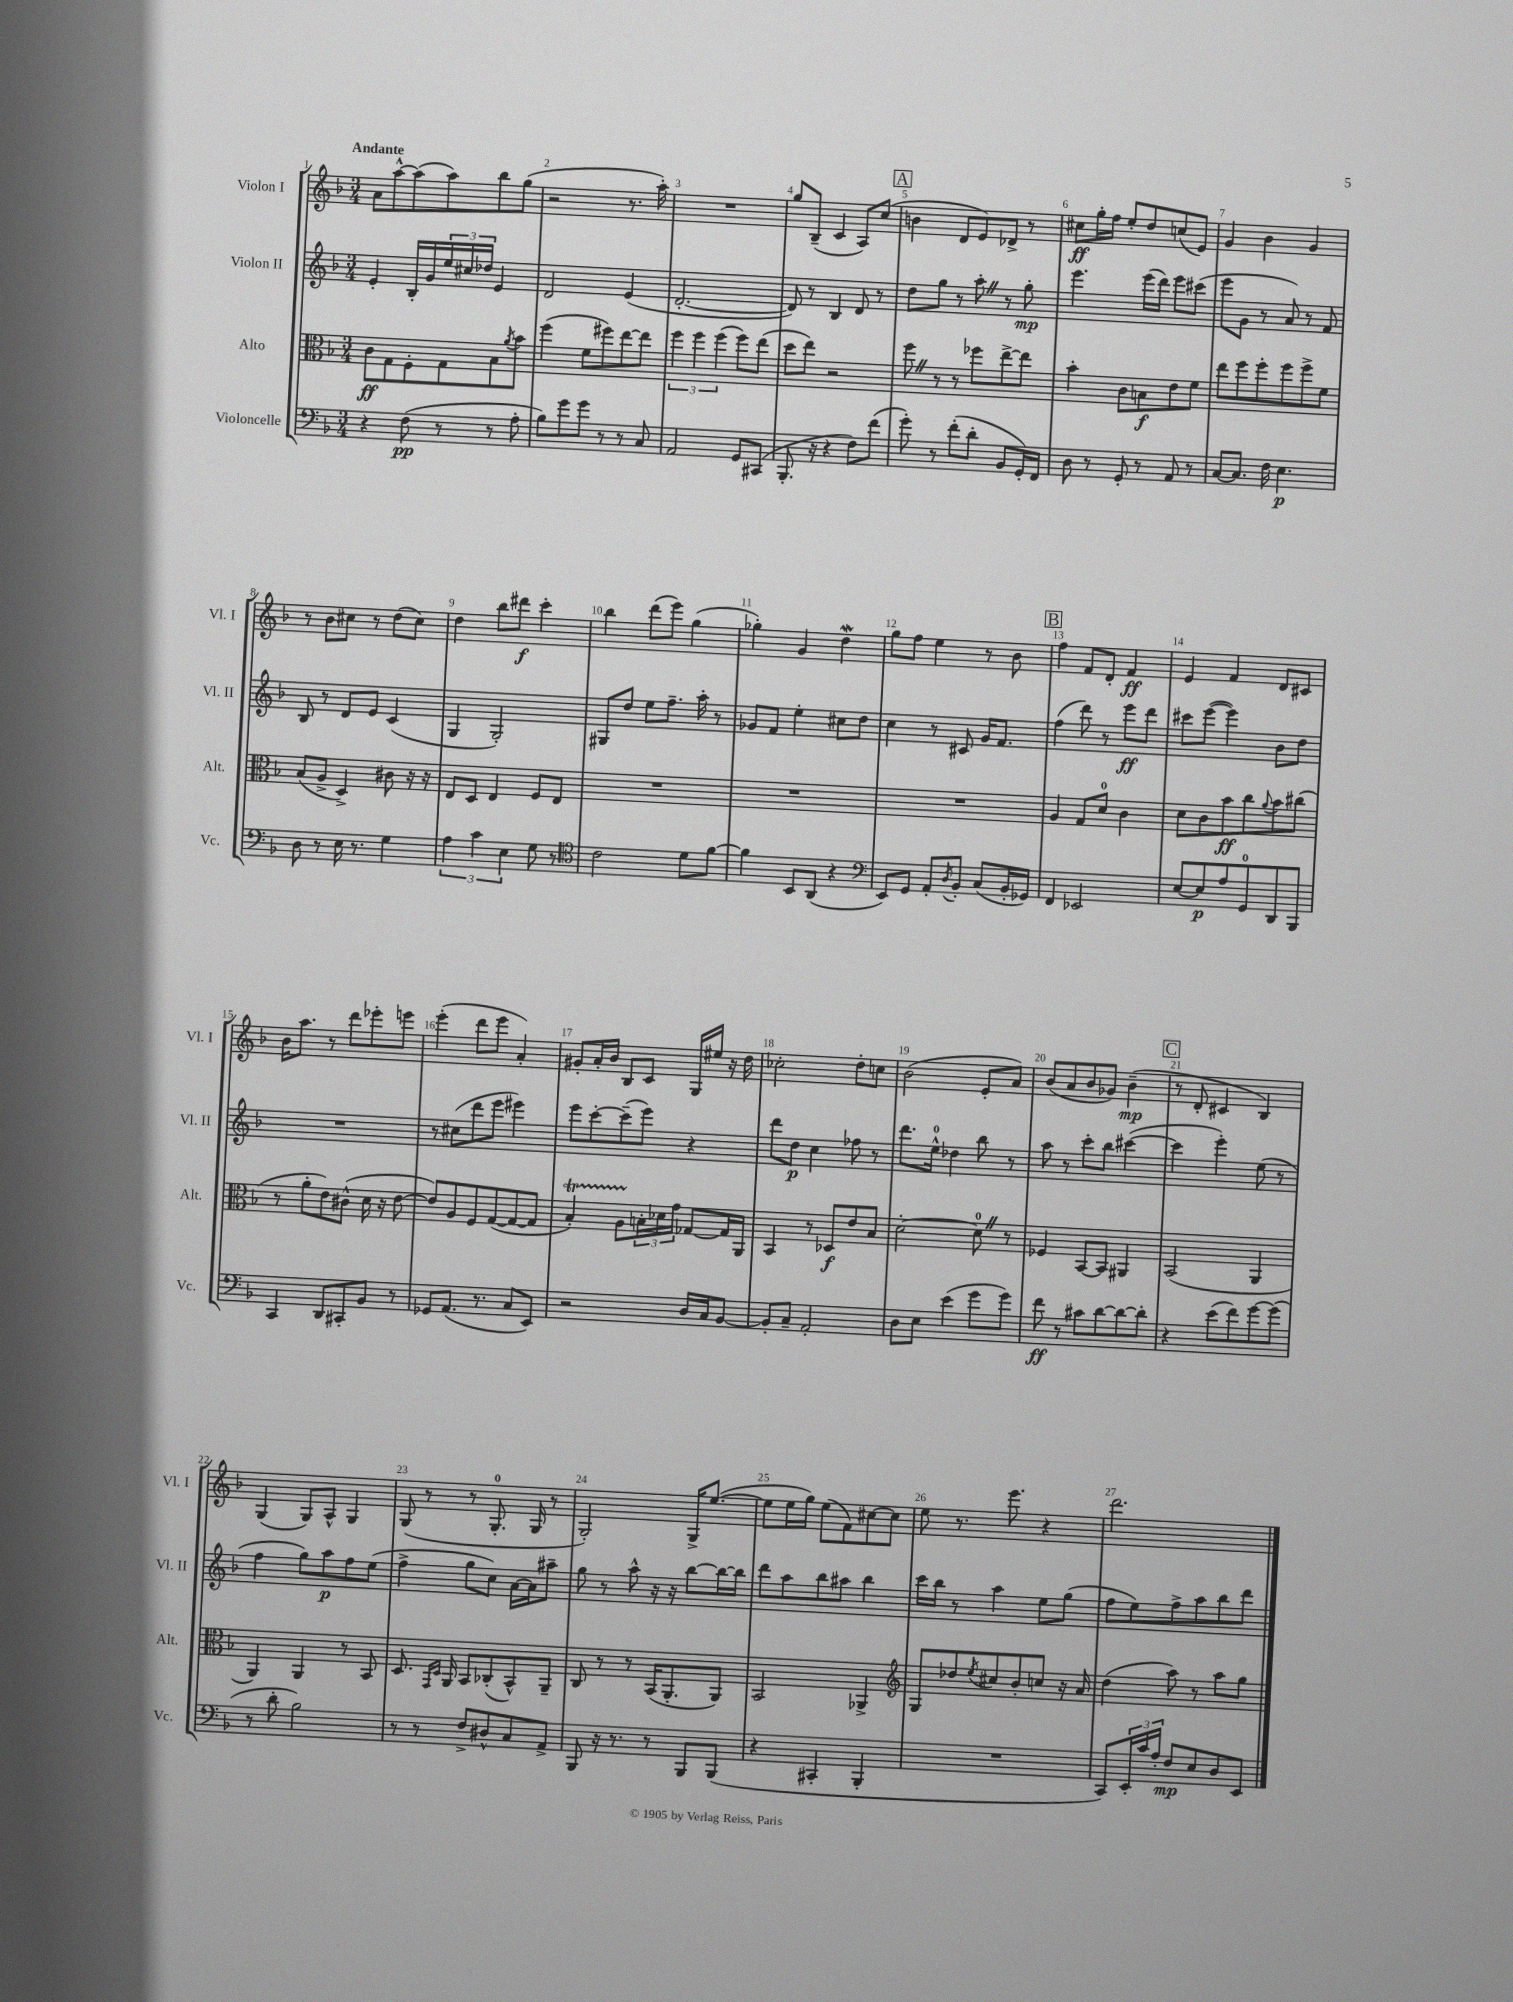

**kern	**dynam	**kern	**dynam	**kern	**dynam	**kern	**dynam
*part4	*part4	*part3	*part3	*part2	*part2	*part1	*part1
*staff4	*staff4	*staff3	*staff3	*staff2	*staff2	*staff1	*staff1
*I"Violoncelle	*	*I"Alto	*	*I"Violon II	*	*I"Violon I	*
*I'Vc.	*	*I'Alt.	*	*I'Vl. II	*	*I'Vl. I	*
*clefF4	*	*clefC3	*	*clefG2	*	*clefG2	*
*k[b-]	*	*k[b-]	*	*k[b-]	*	*k[b-]	*
*M3/4	*	*M3/4	*	*M3/4	*	*M3/4	*
=1	=1	=1	=1	=1	=1	=1	=1
!	!	!	!	!	!	!LO:TX:a:B:t=Andante	!
4r	.	8c\L	ff	4e'/	.	8a\L	.
.	.	8G\	.	.	.	[8aa^^\	.
(8F\	pp	8F'\	.	16B-'/LL	.	(8aa\]	.
.	.	.	.	16g/	.	.	.
8r	.	8G\	.	24ee/	.	8aa\)	.
.	.	.	.	24cc#X/	.	.	.
.	.	.	.	24dd-X/JJ	.	.	.
8r	.	8B-\	.	4e/	.	8bb-\	.
.	.	8qa/	.	.	.	.	.
8A'\	.	8b-\J	.	.	.	(8gg\J	.
=2	=2	=2	=2	=2	=2	=2	=2
8B-\L)	.	(4ff\	.	2d/	.	2r	.
8g\	.	.	.	.	.	.	.
8g\J	.	8f\L	.	.	.	.	.
8r	.	8ff#X\)	.	.	.	.	.
8r	.	[8ee\	.	(4e/	.	8.r	.
8C/	.	8ee\J]	.	.	.	.	.
.	.	.	.	.	.	16aa'\)	.
=3	=3	=3	=3	=3	=3	=3	=3
2AA/	.	6ff\	.	[2.d'/	.	2.r	.
.	.	6ff\	.	.	.	.	.
.	.	(6ff\	.	.	.	.	.
8GG/L	.	8ff\L)	.	.	.	.	.
(8CC#X/J	.	(8ee\J	.	.	.	.	.
=4	=4	=4	=4	=4	=4	=4	=4
8.BBB-'/	.	8dd\L	.	8d/])	.	8gg/L	.
.	.	8ee\J)	.	8r	.	(8B-~/J	.
16r	.	.	.	.	.	.	.
4r	.	2r	.	4B-/	.	4c/	.
8F\L)	.	.	.	8d/	.	8A/L)	.
(8f\J	.	.	.	8r	.	(8cc/J	.
!!LO:REH:place=s1:t=A
=5	=5	=5	=5	=5	=5	=5	=5
8g'\)	.	8ffZ\	.	8dd\L	.	4bn\	.
8r	.	8r	.	8gg\J	.	.	.
(8f'\L	.	8r	.	8r	.	8d/L	.
8d'\J	.	8ff-X\L	.	8aa'Z\	.	8e/)	.
8BB-/L	.	[8ee^\	.	8r	.	8d-X^/J	.
16GG'/L)	.	8ee\J]	.	8gg'\	mp	8r	.
16FF/JJ	.	.	.	.	.	.	.
=6	=6	=6	=6	=6	=6	=6	=6
8D\	.	4b-'\	.	4.eee\	.	8cc#X\L	ff
8r	.	.	.	.	.	16gg'\L	.
.	.	.	.	.	.	16ff\JJ	.
8GG'/	.	8c\L	.	.	.	8ee'/L	.
8r	.	8Bn\	f	(16eee\LL	.	8dd/	.
.	.	.	.	16ddd\JJ)	.	.	.
8AA/	.	8e\	.	8eee\L	.	(8ccn/	.
8r	.	8f\J	.	(8ccc#X\J	.	8e/J)	.
=7	=7	=7	=7	=7	=7	=7	=7
[8C/L	.	8ee\L	.	8eee\L	.	4g/	.
8.C/J]	.	8ff\	.	8g\J	.	.	.
.	.	8ff'\	.	8r	.	4b-\	.
16F\	.	.	.	.	.	.	.
4.E\	p	8ff\	.	8a/)	.	.	.
.	.	8ff^\	.	8r	.	4g/	.
.	.	8f\J	.	8f/	.	.	.
!!LO:LB:g=z
=8	=8	=8	=8	=8	=8	=8	=8
8D\	.	(8B-/L	.	8B-/	.	8r	.
8r	.	8A^/J	.	8r	.	8b-\L	.
16E\	.	4D^/)	.	8d/L	.	8cc#X\J	.
8.r	.	.	.	.	.	.	.
.	.	.	.	8e/J	.	8r	.
4G\	.	8c#X\	.	(4c/	.	(8dd\L	.
.	.	16r	.	.	.	8cc#\J)	.
.	.	16r	.	.	.	.	.
=9	=9	=9	=9	=9	=9	=9	=9
6A\	.	8E/L	.	4G/	.	4dd\	.
.	.	8D/J	.	.	.	.	.
6c\	.	.	.	.	.	.	.
.	.	4E/	.	2G'/)	.	8bb-\L	.
6E\	.	.	.	.	.	.	.
.	.	.	.	.	.	8ddd#X\J	f
8G\	.	8F/L	.	.	.	4ccc'\	.
8r	.	8E/J	.	.	.	.	.
=10	=10	=10	=10	=10	=10	=10	=10
*clefC4	*	*	*	*	*	*	*
2c\	.	2.r	.	8G#X/L	.	4bb-\	.
.	.	.	.	8dd/J	.	.	.
.	.	.	.	8ee\L	.	(8ddd\L	.
.	.	.	.	8.ff~\J	.	8eee\J)	.
8d\L	.	.	.	.	.	(4gg\	.
.	.	.	.	16aa'\	.	.	.
[8f\J	.	.	.	8r	.	.	.
=11	=11	=11	=11	=11	=11	=11	=11
4f\]	.	2.r	.	8g-X/L	.	4gg-X'\)	.
.	.	.	.	8f/J	.	.	.
8BB-/L	.	.	.	4ee'\	.	4g/	.
(8AA/J	.	.	.	.	.	.	.
4r	.	.	.	8cc#X\L	.	4ddW\	.
.	.	.	.	8dd\J	.	.	.
=12	=12	=12	=12	=12	=12	=12	=12
*clefF4	*	*	*	*	*	*	*
8EE/L)	.	2.r	.	4cc\	.	8gg\L	.
8GG/J	.	.	.	.	.	8ff\J	.
8AA'/L	.	.	.	8r	.	4ee\	.
8qD/	.	.	.	.	.	.	.
8BB-'/J	.	.	.	8c#X/	.	.	.
(8C/L	.	.	.	16g/KL	.	8r	.
.	.	.	.	8.f/J	.	.	.
16BB-'/L	.	.	.	.	.	8b-\	.
16GG-X/JJ)	.	.	.	.	.	.	.
!!LO:REH:place=s1:t=B
=13	=13	=13	=13	=13	=13	=13	=13
4FF/	.	4A/	.	(4ff\	.	4ff\	.
2EE-X/	.	8G/L	.	8ddd\)	.	8f/L	.
.	.	8d/J	.	8r	.	8d'/J	.
.	.	4c\	.	8eee\L	ff	4f/	ff
.	.	.	.	8ddd\J	.	.	.
=14	=14	=14	=14	=14	=14	=14	=14
[8E/L	.	8d\L	.	8ccc#X\L	.	4e/	.
8E/]	p	8c\	.	([8eee\J	.	.	.
8A/	.	8b-\	ff	4eee\])	.	4f/	.
8GG/	.	8cc\	.	.	.	.	.
.	.	8qqa/	.	.	.	.	.
8DD/	.	8b-\	.	8b-\L	.	8d/L	.
8BBB-/J	.	(8cc#X\J	.	8dd\J	.	8c#X/J	.
!!LO:LB:g=z
=15	=15	=15	=15	=15	=15	=15	=15
4CC/	.	8r	.	2.r	.	16b-\KL	.
.	.	.	.	.	.	8.aa\J	.
.	.	8a'\L	.	.	.	.	.
8DD/L	.	8e\)	.	.	.	8r	.
8CC#X'/	.	(8c#X^^\J	.	.	.	8ddd\L	.
8BB-/J	.	16d\	.	.	.	8eee-X'\	.
.	.	16r	.	.	.	.	.
8r	.	[8e\	.	.	.	8eeen\J	.
=16	=16	=16	=16	=16	=16	=16	=16
8GG-X/L	.	8e/L])	.	8r	.	(4eee'\	.
(8.AA/J	.	8A/	.	(8cc#X\L	.	.	.
.	.	8F/	.	8ddd\	.	8ddd\L	.
8.r	.	.	.	.	.	.	.
.	.	([8G/	.	8eee\J	.	8eee\J	.
8C/L	.	8G/_	.	4eee#X\)	.	4a'/)	.
8EE/J)	.	8G/J]	.	.	.	.	.
=17	=17	=17	=17	=17	=17	=17	=17
2r	.	4B-T'/)	.	8eee\L	.	8g#X'/L	.
.	.	.	.	[8ccc'\	.	16a'/L	.
.	.	.	.	.	.	16b-/JJ	.
.	.	8ATTT\L	.	(8ccc~\]	.	8B-/L	.
.	.	24Bn'\L	.	8eee\J)	.	8c/J	.
.	.	24d-X\	.	.	.	.	.
.	.	24g\JJ	.	.	.	.	.
16D/LL	.	[8G-X/L	.	4r	.	16G/LL	.
16C/J	.	.	.	.	.	16ee#X/JJ	.
[8BB-/J	.	16G-/L]	.	.	.	16r	.
.	.	16AA/JJ	.	.	.	16dd\	.
=18	=18	=18	=18	=18	=18	=18	=18
8BB-'/L]	.	4BB-/	.	8ddd\L	.	2cc-X'\	.
8C~/J	.	.	.	8dd\J	p	.	.
2AA'/	.	8r	.	4cc\	.	.	.
.	.	8D-X/L	f	.	.	.	.
.	.	8e/	.	8ff-X\	.	8dd'\L	.
.	.	8B-/J	.	8r	.	8ccn\J	.
=19	=19	=19	=19	=19	=19	=19	=19
8D\L	.	[2d'\	.	8.ddd\L	.	(2b-\	.
8E\J	.	.	.	.	.	.	.
.	.	.	.	16ee^^\Jk	.	.	.
(4e\	.	.	.	4dd-X\	.	.	.
8g\L	.	8dZ\]	.	8bb-\	.	8e'/L	.
8g\J)	.	8r	.	8r	.	8a/J)	.
=20	=20	=20	=20	=20	=20	=20	=20
8f\	ff	4F-X/	.	8aa\	.	(8b-/L	.
8r	.	.	.	8r	.	8a/	.
8c#X\L	.	[8BB-/L	.	8ccc'\L	.	8b-/	.
[8d\	.	8BB-/J]	.	8bb-\J	.	8g-X/J)	.
8d\_	.	4AA#X/	.	([4ccc#X\	.	(4b-~\	mp
8d'\J]	.	.	.	.	.	.	.
!!LO:REH:place=s1:t=C
=21	=21	=21	=21	=21	=21	=21	=21
4r	.	(2BB-/	.	4ccc#\]	.	8r	.
.	.	.	.	.	.	8d'/	.
(8e\L	.	.	.	4eee'\)	.	4c#X/	.
8f\)	.	.	.	.	.	.	.
[8g\	.	4AA/	.	(8ee\	.	4B-/)	.
(8g\J]	.	.	.	8r	.	.	.
!!LO:LB:g=z
=22	=22	=22	=22	=22	=22	=22	=22
8r	.	4AA/)	.	4ff\	.	(4G/	.
8d'\	.	.	.	.	.	.	.
2B-\)	.	4AA/	.	8gg\L)	.	8G/L)	.
.	.	.	.	8aa\	p	8A^^/J	.
.	.	8r	.	8ff\	.	4G/	.
.	.	8BB-/	.	(8ee\J	.	.	.
=23	=23	=23	=23	=23	=23	=23	=23
8r	.	8.D/	.	4ff^\	.	(8G/	.
8r	.	.	.	.	.	8r	.
.	.	16qqGG/LL	.	.	.	.	.
.	.	16qqD/JJ	.	.	.	.	.
.	.	16AA/	.	.	.	.	.
8F^/L	.	8BB-/L	.	8gg\L	.	8r	.
8D#X^^/	.	(8C-X'/	.	8cc\J)	.	8.G'/	.
8C/	.	8BB-^^/)	.	[16a\LL	.	.	.
.	.	.	.	16a\J]	.	16G/	.
8AA^/J	.	8AA~/J	.	8aa#X~\J	.	8r	.
=24	=24	=24	=24	=24	=24	=24	=24
8BBB-/	.	8C/	.	8gg\	.	2G'/)	.
16r	.	8r	.	8r	.	.	.
8.r	.	.	.	.	.	.	.
.	.	8r	.	8aa^^\	.	.	.
8r	.	(16BB-/KL	.	16r	.	.	.
.	.	8.AA'/	.	16r	.	.	.
8BBB-/L	.	.	.	[8bb-\L	.	16G^/KL	.
.	.	.	.	.	.	([8.ee/J	.
(8BBB-/J	.	8AA/J)	.	16bb-\L_	.	.	.
.	.	.	.	16bb-\JJ]	.	.	.
=25	=25	=25	=25	=25	=25	=25	=25
4r	.	2BB-/	.	8ddd\L	.	8ee\L]	.
.	.	.	.	8aa\	.	16ee\L	.
.	.	.	.	.	.	16gg\JJ)	.
4CC#X'/	.	.	.	8bb-\	.	(8ee\L	.
.	.	.	.	8aa#X\J	.	8f\)	.
4BBB-'/	.	4AA-X^/	.	4bb-\	.	[8cc#X\	.
.	.	.	.	.	.	8cc#\J]	.
=26	=26	=26	=26	=26	=26	=26	=26
*	*	*clefG2	*	*	*	*	*
2.r	.	8G/L	.	16ccc\LL	.	8ee\	.
.	.	.	.	16bb-\JJ	.	.	.
.	.	8dd-X/	.	8r	.	8.r	.
.	.	8qee/	.	.	.	.	.
.	.	8cc#X/	.	4aa\	.	.	.
.	.	.	.	.	.	8.eee\	.
.	.	8b-'/	.	.	.	.	.
.	.	8ccn/J	.	8ee\L	.	4r	.
.	.	16r	.	(8gg\J	.	.	.
.	.	16a/	.	.	.	.	.
=27	=27	=27	=27	=27	=27	=27	=27
8CC/L)	.	(4dd\	.	8ff\L	.	2.ddd\	.
24EE'/L	.	.	.	8ee\)	.	.	.
24c/	.	.	.	.	.	.	.
24A'/JJ	.	.	.	.	.	.	.
8F/L	mp	8aa\)	.	8ff^\	.	.	.
8E/	.	8r	.	8aa\	.	.	.
8D/	.	8aa\L	.	8bb-\	.	.	.
8EE/J	.	8gg\J	.	8ddd\J	.	.	.
==	==	==	==	==	==	==	==
*-	*-	*-	*-	*-	*-	*-	*-
